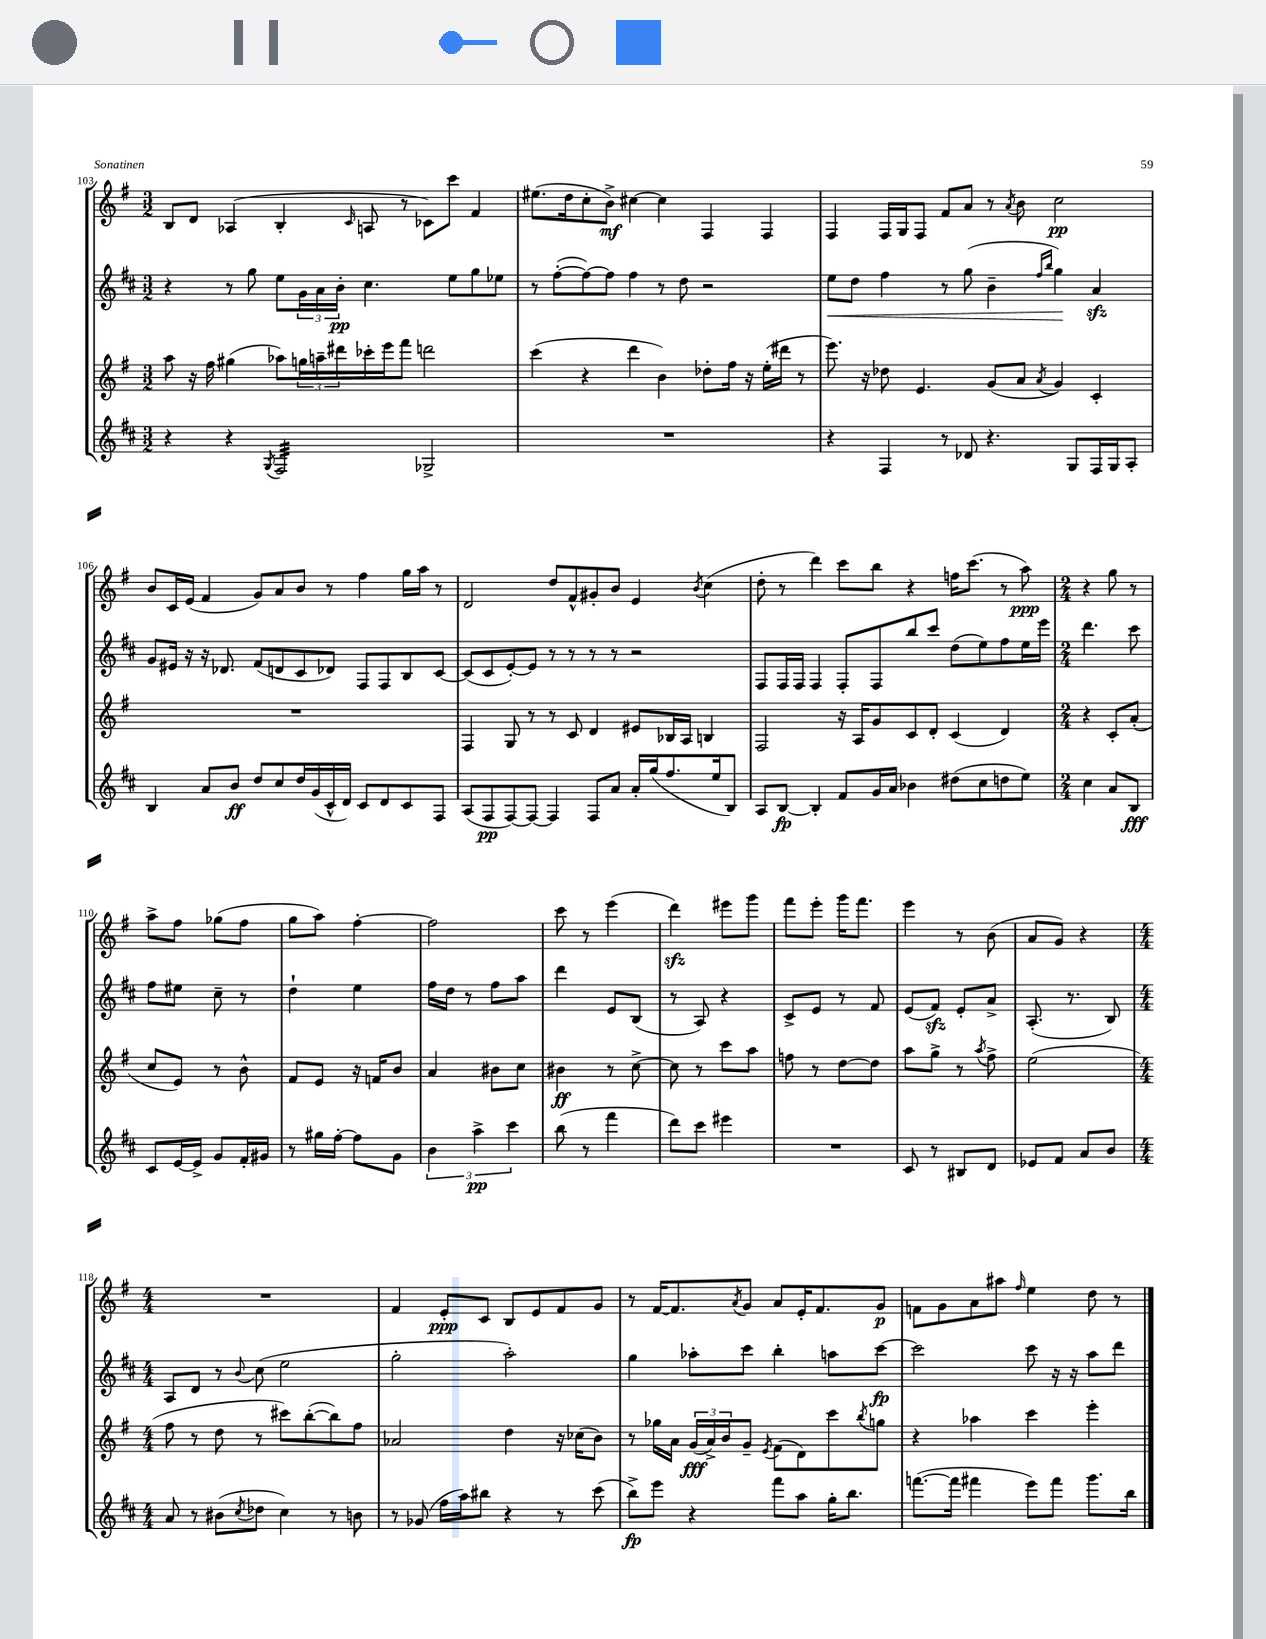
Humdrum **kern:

**kern	**kern	**kern	**kern
*staff4	*staff3	*staff2	*staff1
*clefG2	*clefG2	*clefG2	*clefG2
*k[f#c#]	*k[f#]	*k[f#c#]	*k[f#]
*M3/2	*M3/2	*M3/2	*M3/2
4r	8aa	4r	8B
.	16r	.	8d
.	16ff#	.	.
4r	(4gg#	8r	(4A-
.	.	8gg	.
8qG	.	.	.
2F#	8aa-)	8ee	4B'
.	24gg	24g	.
.	24aa~	24a	.
.	24ddd#	24b'	.
.	.	.	16qqc
.	16ccc-'	4.cc#	8A
.	16eee	.	.
.	8fff#	.	8r
2G-^	2ddd	.	8c-)
.	.	8ee	8ccc
.	.	8gg	4f#
.	.	8ee-	.
=	=	=	=
1.r	(4ccc	8r	(8.ee#
.	.	([8ff#'	.
.	.	.	16dd
.	4r	8ff#_)	8cc'
.	.	8ff#]	8b^)
.	4ddd	4ff#	[4cc#
.	4b)	8r	4cc#]
.	.	8dd	.
.	8dd-'	2r	4F#
.	16ff#	.	.
.	16r	.	.
.	(16ee'	.	4F#
.	16ddd#	.	.
.	8r	.	.
=	=	=	=
4r	8.eee)	8ee	4F#
.	.	8dd	.
.	16r	.	.
4F#	8dd-	4ff#	16F#
.	.	.	16G
.	4.e	.	8F#
8r	.	8r	8f#
8d-	.	(8gg	8a
4.r	(8g	4b~	8r
.	.	.	8qa
.	8a	.	8b
.	.	16qqff#	.
.	8qa	16qqbb	.
.	4g)	4gg)	2cc
8G	.	.	.
16F#	4c'	4a	.
16G	.	.	.
8A'	.	.	.
=	=	=	=
4B	1.r	8g	8b
.	.	16e#	16c
.	.	16r	(16e
8a	.	16r	4f#
.	.	8.d-	.
8b	.	.	.
8dd	.	(8f#	8g)
8cc#	.	8d	8a
16dd	.	8c#	8b
(16g	.	.	.
16c#^^	.	8d-)	8r
16d)	.	.	.
8c#	.	8F#	4ff#
8d	.	8F#	.
8c#	.	8B	16gg
.	.	.	16aa
8F#	.	[8c#	8r
=	=	=	=
(8A	4F#	(8c#]	2d
8F#	.	8c#	.
[8F#)	8G	[8e')	.
8F#_	8r	8e]	.
4F#]	8r	8r	8dd
.	8c	8r	8f#^^
8F#	4d	8r	8g#'
8a	.	8r	8b
16a'	8e#	2r	4e
(16gg	.	.	.
8.ff#	16B-	.	.
.	16A	.	.
.	.	.	8qb
.	4B	.	(4cc
16ee	.	.	.
8B)	.	.	.
=	=	=	=
8A	2F#	8F#	8dd'
[8B	.	16F#	8r
.	.	16F#	.
4B']	.	4F#	4ddd)
8f#	16r	8F#'	8ccc
.	16A	.	.
16g	8g	8F#	8bb
16a	.	.	.
4b-	8c	8bb	4r
.	8d'	8ccc#	.
(8dd#	(4c	(8dd	16ff
.	.	.	(8.ccc
8cc#	.	8ee)	.
8dd	4d)	8ff#	8r
8ee)	.	16ee	8aa)
.	.	16eee	.
=	=	=	=
*M2/4	*M2/4	*M2/4	*M2/4
4cc#	4r	4.ddd	4r
8a	8c'	.	8gg
8B	(8a'	8ccc#	8r
=	=	=	=
8c#	8cc	8ff#	8aa^
[16e	8e)	8ee#	8ff#
16e^]	.	.	.
8g	8r	8cc#~	(8gg-
16f#'	8b^^	8r	8ff#
16g#	.	.	.
=	=	=	=
8r	8f#	4dd`	8gg
16gg#	8e	.	8aa)
[16ff#'	.	.	.
8ff#]	16r	4ee	[4ff#'
.	16f	.	.
8g	8b	.	.
=	=	=	=
6b	4a	16ff#	2ff#]
.	.	16dd	.
.	.	8r	.
6aa^	.	.	.
.	8b#	8ff#	.
6ccc#	.	.	.
.	8cc	8aa	.
=	=	=	=
(8bb	4b#	4ddd	8ccc
8r	.	.	8r
4fff#	8r	8e	(4eee
.	[8cc^	(8B	.
=	=	=	=
8ddd)	8cc]	8r	4ddd)
8ccc#	8r	8A)	.
4eee#	8ccc	4r	8eee#
.	8aa	.	8ggg
=	=	=	=
2r	8ff	8c#^	8fff#
.	8r	8e	8eee'
.	[8dd	8r	16ggg
.	.	.	8.fff#
.	8dd]	8f#	.
=	=	=	=
8c#	8aa	(8e	4eee
8r	8gg^	8f#)	.
8B#	8r	8e'	8r
.	8qaa	.	.
8d	8ff#^	8a^	(8b
=	=	=	=
8e-	(2ee	(8.A'	8a
8f#	.	.	8g)
.	.	8.r	.
8a	.	.	4r
8b	.	8B)	.
=	=	=	=
*M4/4	*M4/4	*M4/4	*M4/4
8a	8ff#	8A	1r
8r	8r	8d	.
(8b#	8dd	8r	.
8qcc#	.	8qqb	.
8dd-	8r	(8cc#	.
4cc#)	8ccc#)	2ee	.
.	([8bb'	.	.
8r	8bb])	.	.
8b	8ff#	.	.
=	=	=	=
8r	2a-	2gg'	4f#
(8g-	.	.	.
16ff#	.	.	8e'
16aa)	.	.	.
8bb#	.	.	8c
4r	4dd	2aa')	8B
.	.	.	8e
8r	16r	.	8f#
.	(16cc-	.	.
(8ccc#	8b)	.	8g
=	=	=	=
8bb^)	8r	4gg	8r
8eee	16gg-	.	[16f#
.	16a	.	8.f#]
4r	(24g	8aa-'	.
.	24a^)	.	.
.	24b	.	.
.	.	.	8qa
.	8g~	8ccc#	8g
.	8qe	.	.
8fff#	(8f#	4bb'	8a
8aa	8d)	.	16e'
.	.	.	8.f#
16gg'	8ccc	8aa	.
8.bb	.	.	.
.	8qbb	.	.
.	8gg	[8ccc#	8g
=	=	=	=
([8.fff	4r	2ccc#]	8f
.	.	.	8g
16fff]	.	.	.
4fff#	4aa-	.	8a
.	.	.	8aa#
.	.	.	16qqff#
8eee)	4ccc	8ccc#	4ee
8fff#	.	16r	.
.	.	16r	.
8.ggg	4eee'	8aa	8dd
.	.	8ddd	8r
16bb	.	.	.
==	==	==	==
*-	*-	*-	*-
